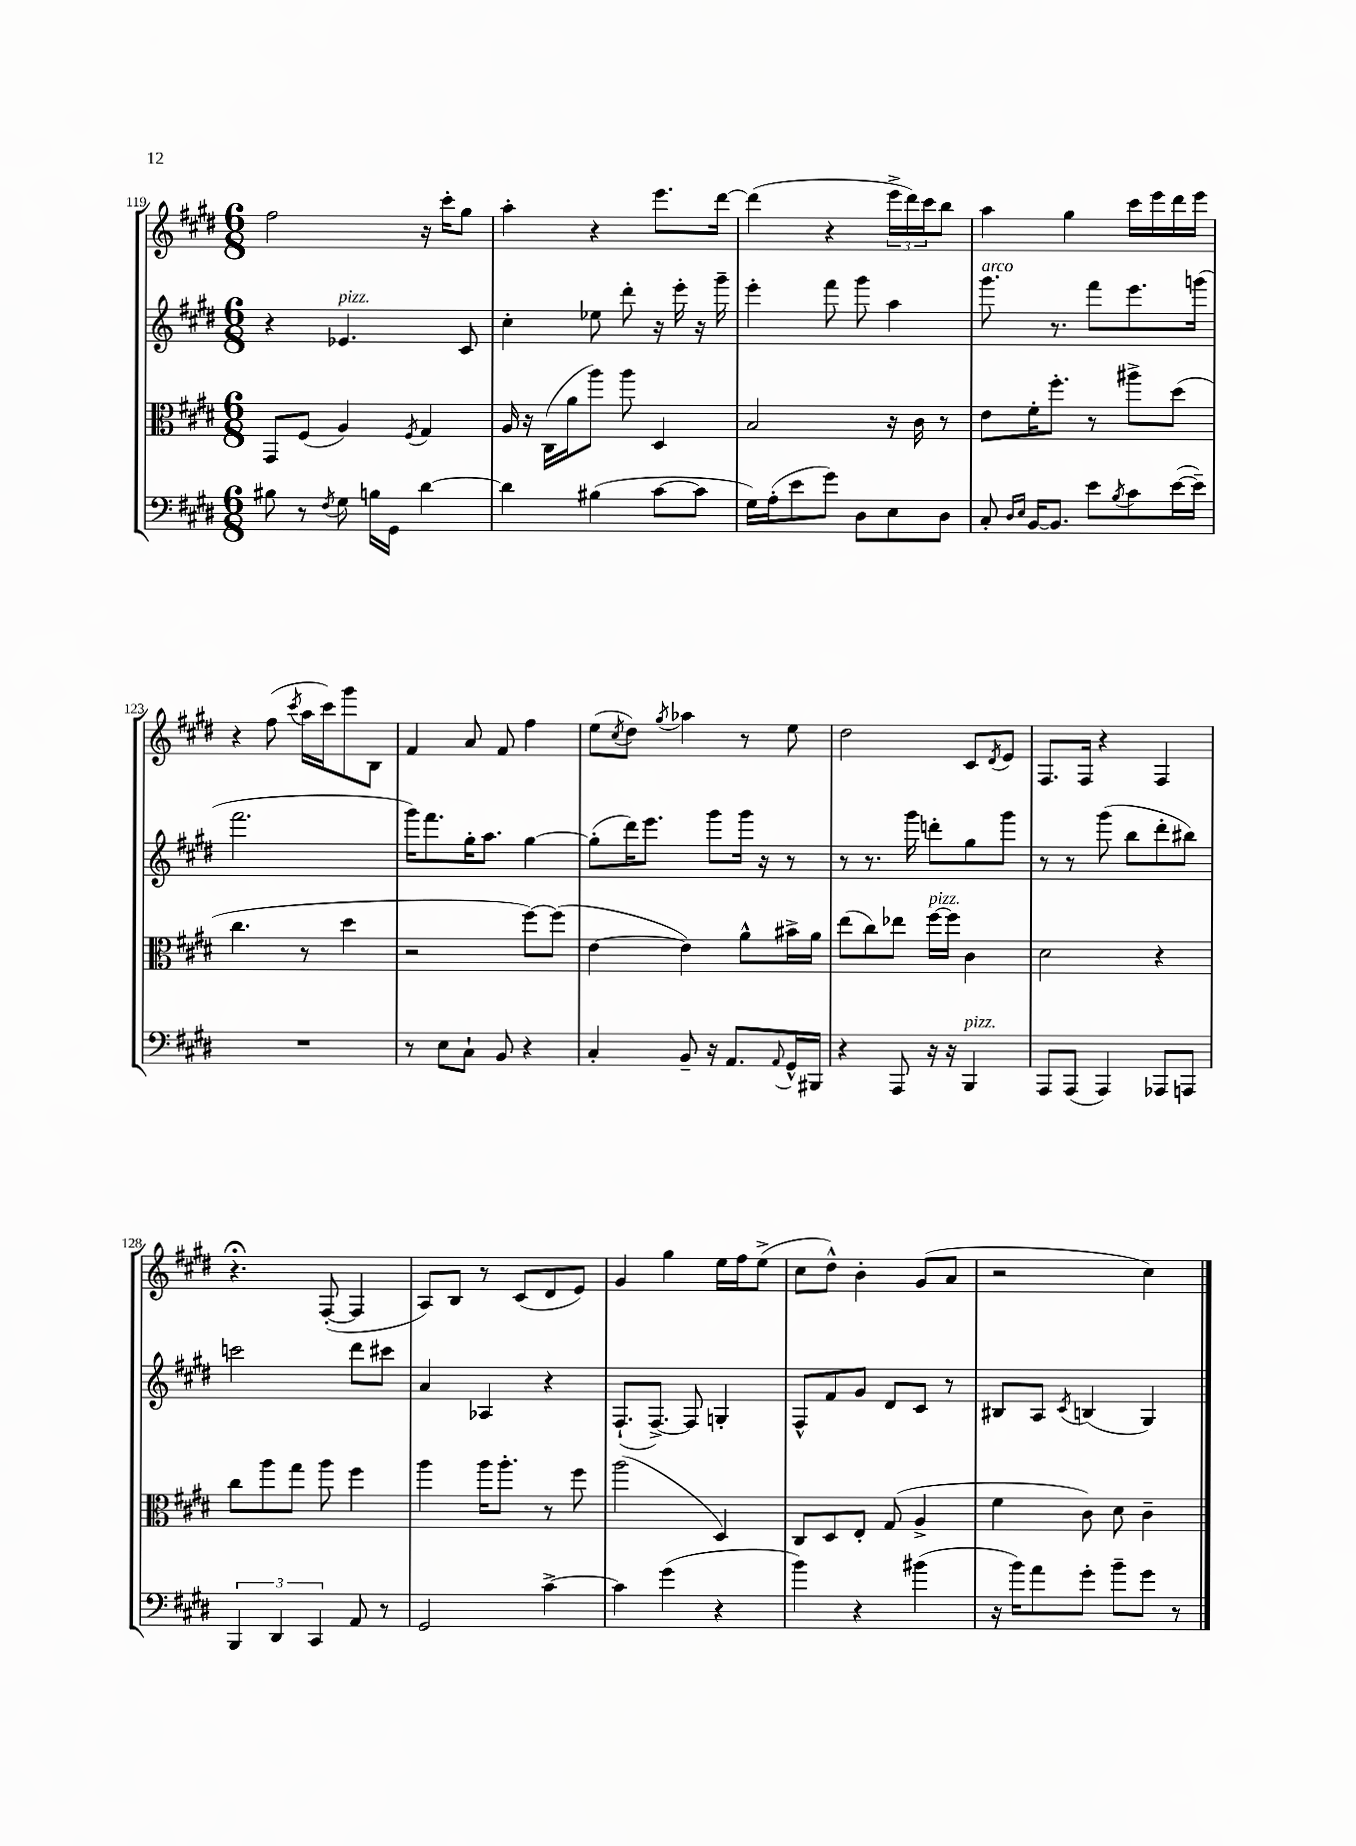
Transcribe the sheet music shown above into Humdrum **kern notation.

**kern	**kern	**kern	**kern
*staff4	*staff3	*staff2	*staff1
*clefF4	*clefC3	*clefG2	*clefG2
*k[f#c#g#d#]	*k[f#c#g#d#]	*k[f#c#g#d#]	*k[f#c#g#d#]
*M6/8	*M6/8	*M6/8	*M6/8
8B#	8GG#	4r	2ff#
8r	(8F#	.	.
8qF#	.	.	.
8G#	4A)	4.e-	.
16B	.	.	.
16GG#	.	.	.
.	8qF#	.	.
[4d#	4G#	.	16r
.	.	.	16ccc#'
.	.	8c#	8gg#
=	=	=	=
4d#]	16A	4cc#'	4aa'
.	16r	.	.
.	(16C#	.	.
.	16a	.	.
(4B#	8aa)	8ee-	4r
.	8aa	8ddd#'	.
[8c#	4D#	16r	8.eee
.	.	16eee'	.
8c#]	.	16r	.
.	.	16ggg#~	[16ddd#
=	=	=	=
16G#)	2B	4eee'	(4ddd#]
(16A'	.	.	.
8e	.	.	.
8g#)	.	8fff#	4r
8D#	.	8ggg#	.
8E	16r	4aa	24eee^
.	.	.	24ddd#)
.	16c#	.	.
.	.	.	24ccc#
8D#	8r	.	8bb
=	=	=	=
8C#'	8e	8.ggg#	4aa
16qqD#	.	.	.
16qqE	.	.	.
[16BB	16f#'	.	.
8.BB]	8.ff#'	8.r	.
.	.	.	4gg#
8e	8r	8fff#	.
8qB	.	.	.
8c#	8aa#^	8.eee	16ccc#
.	.	.	16eee
([16e	(8dd#	.	16ddd#
16e~])	.	(16ggg	16eee
=	=	=	=
2.r	4.cc#	2.fff#	4r
.	.	.	(8ff#
.	.	.	8qccc#
.	8r	.	16aa
.	.	.	16ccc#)
.	4dd#	.	8ggg#
.	.	.	8B
=	=	=	=
8r	2r	16ggg#)	4f#
.	.	8.fff#	.
8E	.	.	.
8C#`	.	16gg#'	8a
.	.	8.aa	.
8BB	.	.	8f#
4r	[8ff#)	[4gg#	4ff#
.	(8ff#]	.	.
=	=	=	=
4C#'	[4e	(8gg#']	(8ee
.	.	.	8qcc#
.	.	16ddd#)	8dd#)
.	.	8.eee	.
.	.	.	8qgg#
8BB~	4e])	.	4aa-
16r	.	8ggg#	.
8.AA	.	.	.
.	8a^^	16ggg#	8r
.	.	16r	.
8qqAA	.	.	.
16GG#^^	16b#^	8r	8ee
16BBB#	16a	.	.
=	=	=	=
4r	(8ee	8r	2dd#
.	8cc#)	8.r	.
8AAA	8ee-	.	.
.	.	16ggg#	.
16r	[16ff#	8ddd'	.
16r	16ff#]	.	.
4BBB	4c#	8gg#	8c#
.	.	.	8qd#
.	.	8ggg#	8e
=	=	=	=
8AAA	2d#	8r	8.F#
(8AAA	.	8r	.
.	.	.	16F#
4AAA)	.	(8ggg#	4r
.	.	8bb	.
8AAA-	4r	8ddd#'	4F#
8AAA	.	8bb#)	.
=	=	=	=
6BBB	8cc#	2ccc	4.r;
.	8aa	.	.
6DD#	.	.	.
.	8gg#	.	.
6CC#	.	.	.
.	8aa	.	([8F#'
8AA	4ff#	8ddd#	4F#]
8r	.	8ccc#	.
=	=	=	=
2GG#	4aa	4a	8A)
.	.	.	8B
.	16aa	4A-	8r
.	8.aa'	.	.
.	.	.	(8c#
[4c#^	8r	4r	8d#
.	8ff#	.	8e)
=	=	=	=
4c#]	(2aa	(8.F#`	4g#
.	.	[8.F#^)	.
(4g#	.	.	4gg#
.	.	8F#]	.
4r	4D#)	4G'	16ee
.	.	.	16ff#
.	.	.	(8ee^
=	=	=	=
4b)	8C#	8F#^^	8cc#
.	8D#	8f#	8dd#^^)
4r	8E'	8g#	4b'
.	(8G#	8d#	.
(4b#	4A^	8c#	(8g#
.	.	8r	8a
=	=	=	=
16r	4f#	8B#	2r
16b)	.	.	.
8a	.	8A	.
.	.	8qc#	.
8g#'	8c#)	(4B	.
8b~	8d#	.	.
8g#	4c#~	4G#)	4cc#)
8r	.	.	.
==	==	==	==
*-	*-	*-	*-
